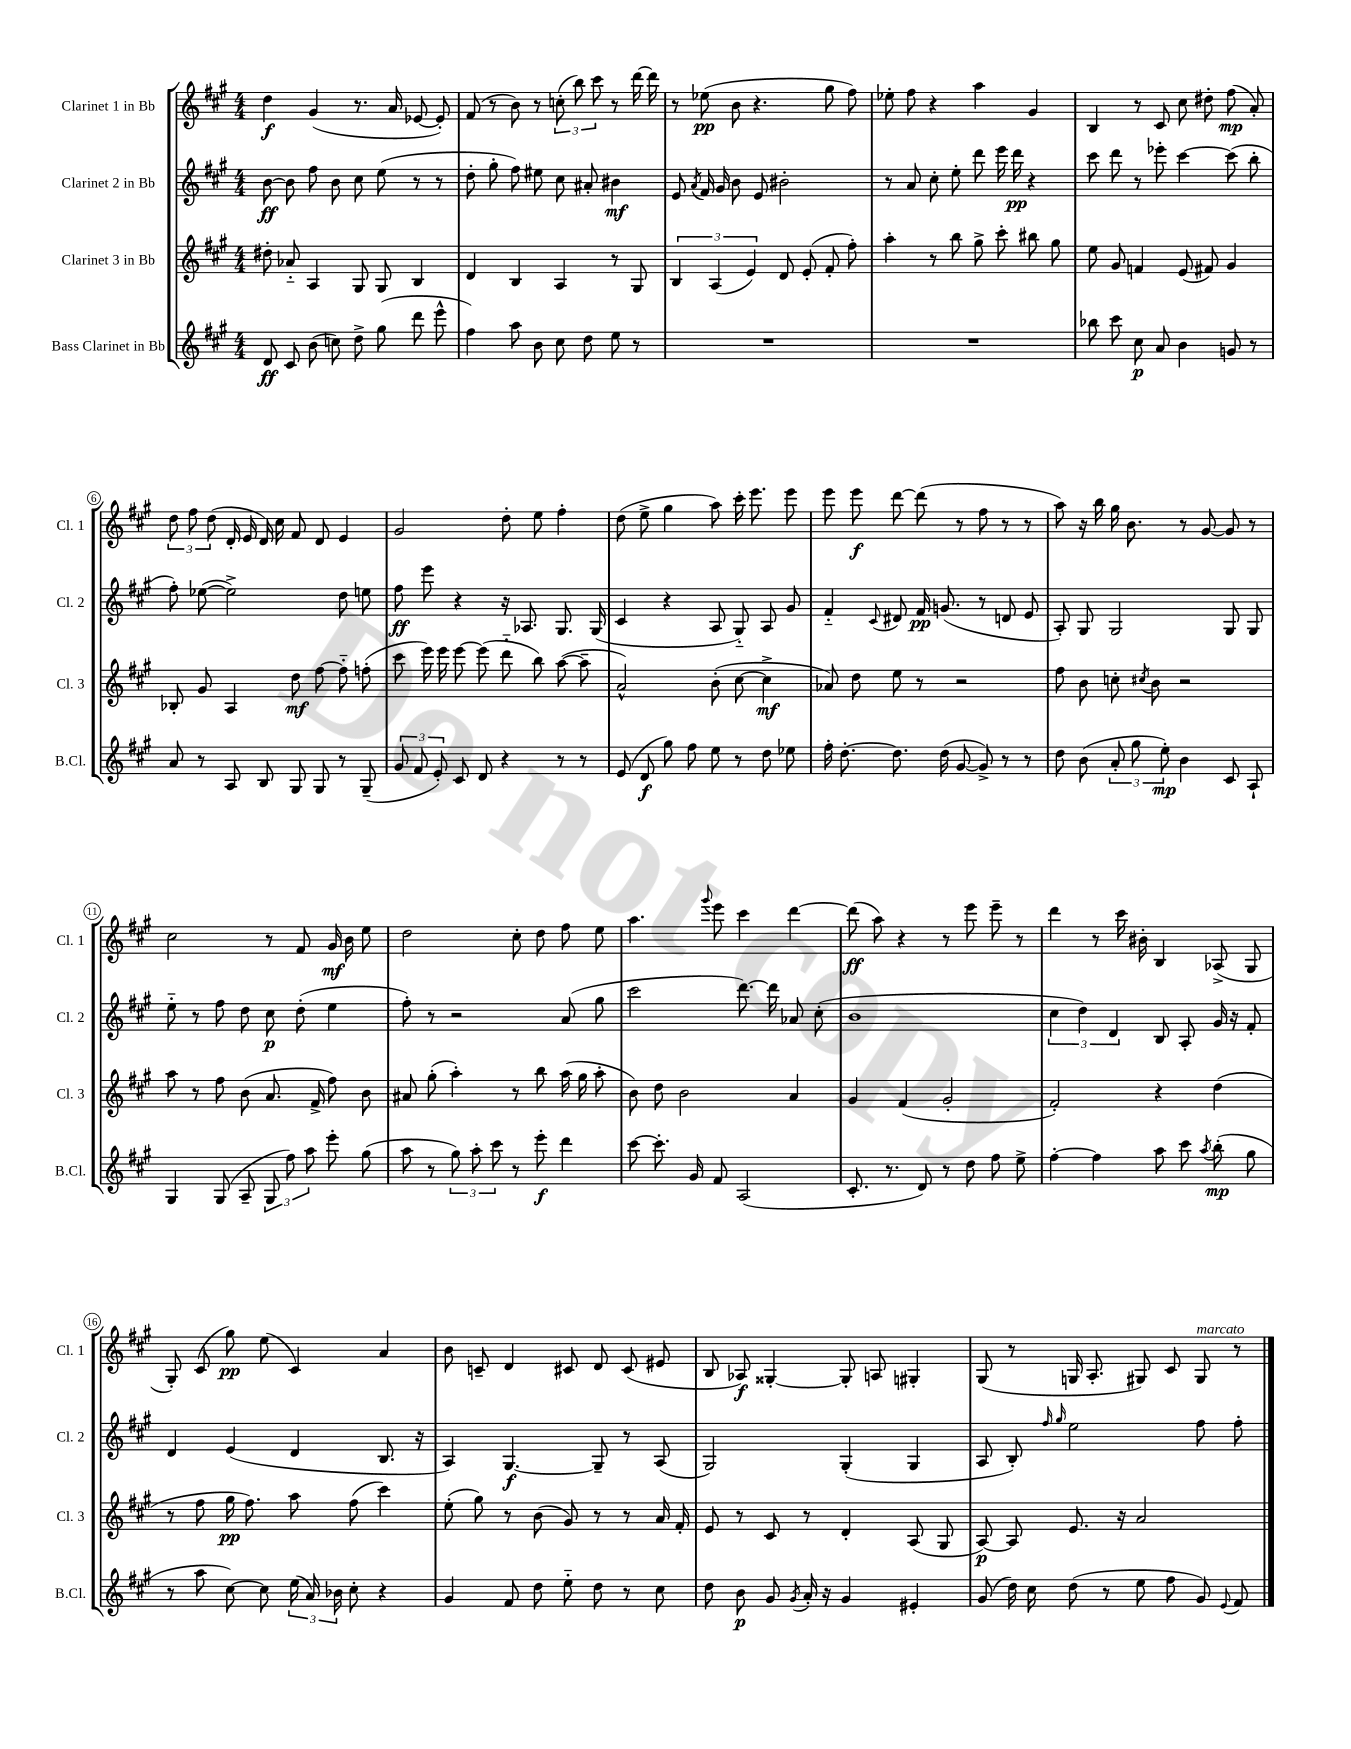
<<
\new StaffGroup <<
\new Staff = "s0" \with { instrumentName = "Clarinet 1 in Bb" shortInstrumentName = "Cl. 1" } {
    \clef treble \key a \major \numericTimeSignature \time 4/4
    \autoBeamOff d''4\f gis'4( r8. a'16 ees'8~ ees'8-.) |
    fis'8( r8 b'8) r8 \tuplet 3/2 { c''8-.( b''8) cis'''8 } r8 d'''16~ d'''16 |
    r8 ees''8\pp( b'8 r4. gis''8 fis''8) |
    ees''8-. fis''8 r4 a''4 gis'4 |
    b4 r8 cis'8 cis''8 dis''8-. fis''8\mp( a'8-.) |
    \tuplet 3/2 { d''8 fis''8 d''8( } d'16-. e'16 d'16) cis''16 fis'8 d'8 e'4 |
    gis'2 d''8-. e''8 fis''4-. |
    d''8( e''8-> gis''4 a''8) cis'''16-. e'''8. e'''8 |
    e'''8 e'''8\f d'''8~ d'''8( r8 fis''8 r8 r8 |
    a''8) r16 b''16 gis''16 b'8. r8 gis'8~ gis'8 r8 |
    cis''2 r8 fis'8 gis'16\mf b'16 e''8 |
    d''2 cis''8-. d''8 fis''8 e''8 |
    a''4. \appoggiatura { gis'''8 } e'''8 cis'''4 d'''4~ |
    d'''8\ff( a''8) r4 r8 e'''8 e'''8-- r8 |
    d'''4 r8 cis'''16 bis'16-. b4 aes8->( gis8 |
    gis8-.) cis'8( gis''8\pp) e''8( cis'4) a'4 |
    b'8 c'8-- d'4 cis'8 d'8 cis'8( eis'8 |
    b8 aes8\f) gisis4~-. gisis8-. a8 gis4-. |
    gis8( r8 g16 a8.-. gis8) cis'8 gis8^\markup { \italic "marcato" } r8 \bar "|." |
}
\new Staff = "s1" \with { instrumentName = "Clarinet 2 in Bb" shortInstrumentName = "Cl. 2" } {
    \clef treble \key a \major \numericTimeSignature \time 4/4
    \autoBeamOff b'8~\ff b'8 fis''8 b'8 cis''8 e''8( r8 r8 |
    d''8-. gis''8-. fis''8) eis''8 cis''8 ais'8-. bis'4\mf |
    e'8 \acciaccatura { a'8 } fis'16 gis'16 b'8 e'8 bis'2-. |
    r8 a'8 cis''8-. e''8-. d'''8 e'''16 d'''16\pp r4 |
    cis'''8 d'''8 r8 ees'''8-. cis'''4~ cis'''8( b''8-. |
    fis''8-.) ees''8~( ees''2->) d''8 e''8 |
    fis''8\ff e'''8 r4 r16 aes8. gis8. gis16( |
    cis'4 r4 a8 gis8-_) a8 gis'8 |
    fis'4-_ \appoggiatura { cis'8 } dis'8 fis'16\pp g'8.( r8 d'8 e'8 |
    a8-.) gis8 gis2 gis8 gis8 |
    e''8-_ r8 fis''8 d''8 cis''8\p d''8-.( e''4 |
    fis''8-.) r8 r2 a'8( gis''8 |
    cis'''2 d'''8.~) d'''16 aes'8 cis''8-.( |
    b'1 |
    \tuplet 3/2 { cis''4 d''4) d'4 } b8 a8-. gis'16 r16 fis'8-. |
    d'4 e'4( d'4 b8. r16 |
    a4) gis4.~\f gis8-- r8 a8( |
    gis2) gis4-.( gis4 |
    a8 b8-.) \grace { fis''16 gis''16 } e''2 fis''8 fis''8-. \bar "|." |
}
\new Staff = "s2" \with { instrumentName = "Clarinet 3 in Bb" shortInstrumentName = "Cl. 3" } {
    \clef treble \key a \major \numericTimeSignature \time 4/4
    \autoBeamOff dis''8-. aes'8-_ a4 gis8 gis8 b4 |
    d'4 b4 a4 r8 gis8 |
    \tuplet 3/2 { b4 a4( e'4) } d'8 e'8-.( fis'8-. fis''8-.) |
    a''4-. r8 b''8 gis''8-> cis'''8-. bis''8 gis''8 |
    e''8 gis'8 f'4 e'8( fis'8) gis'4 |
    bes8-. gis'8 a4 d''8\mf fis''8~ fis''8-_ f''8-.( |
    cis'''8 e'''16) e'''16 e'''8~ e'''8( d'''8-_ b''8) a''8~( a''8-- |
    a'2-^) b'8-.( cis''8~ cis''4->\mf |
    aes'8) d''8 e''8 r8 r2 |
    fis''8 b'8 c''8-. \acciaccatura { cis''8 } b'8 r2 |
    a''8 r8 fis''8 b'8( a'8. fis'16-> fis''8) b'8 |
    ais'8 gis''8-.( a''4-.) r8 b''8 a''16( gis''16 a''8-. |
    b'8) d''8 b'2 a'4 |
    gis'4 fis'4( gis'2-. |
    fis'2-.) r4 d''4( |
    r8 fis''8 gis''16\pp fis''8.) a''8 fis''8( cis'''4) |
    e''8-.( gis''8) r8 b'8( gis'8) r8 r8 a'16 fis'16-. |
    e'8 r8 cis'8 r8 d'4-. a8( gis8 |
    a8~\p) a8 e'8. r16 a'2 \bar "|." |
}
\new Staff = "s3" \with { instrumentName = "Bass Clarinet in Bb" shortInstrumentName = "B.Cl." } {
    \clef treble \key a \major \numericTimeSignature \time 4/4
    \autoBeamOff d'8\ff cis'8 b'8( c''8) d''8-> gis''8( d'''8 e'''8-^ |
    fis''4) a''8 b'8 cis''8 d''8 e''8 r8 |
    R1 |
    R1 |
    bes''8 cis'''8 cis''8\p a'8 b'4 g'8 r8 |
    a'8 r8 a8 b8 gis8 gis8 r8 gis8--( |
    \tuplet 3/2 { gis'8 fis'8 e'8-.) } cis'8 d'8 r4 r8 r8 |
    e'8( d'8\f gis''8) fis''8 e''8 r8 d''8 ees''8 |
    fis''16-. d''8.~-. d''8. d''16( gis'8~ gis'8->) r8 r8 |
    d''8 b'8( \tuplet 3/2 { a'8-. gis''8 e''8-.\mp) } b'4 cis'8 a8-! |
    gis4 gis8( a8-- \tuplet 3/2 { gis8 fis''8) a''8 } e'''8-. gis''8( |
    a''8 r8 \tuplet 3/2 { gis''8) a''8-. cis'''8 } r8 e'''8-.\f d'''4 |
    cis'''8~ cis'''8.-. gis'16 fis'8 a2( |
    cis'8.-. r8. d'8) r8 d''8 fis''8 e''8-> |
    fis''4~-. fis''4 a''8 cis'''8 \acciaccatura { a''8 } b''8-.\mp( gis''8 |
    r8 a''8 cis''8~) cis''8 \tuplet 3/2 { e''16( a'16) bes'16 } cis''8-. r4 |
    gis'4 fis'8 d''8 e''8-_ d''8 r8 cis''8 |
    d''8 b'8\p gis'8 \acciaccatura { gis'8 } a'16-. r16 gis'4 eis'4-. |
    gis'8( d''16) cis''16 d''8( r8 e''8 fis''8 gis'8) \appoggiatura { e'8 } fis'8 \bar "|." |
}
>>
>>
\layout { \context { \Score \override BarNumber.stencil = #(make-stencil-circler 0.1 0.3 ly:text-interface::print) } }
